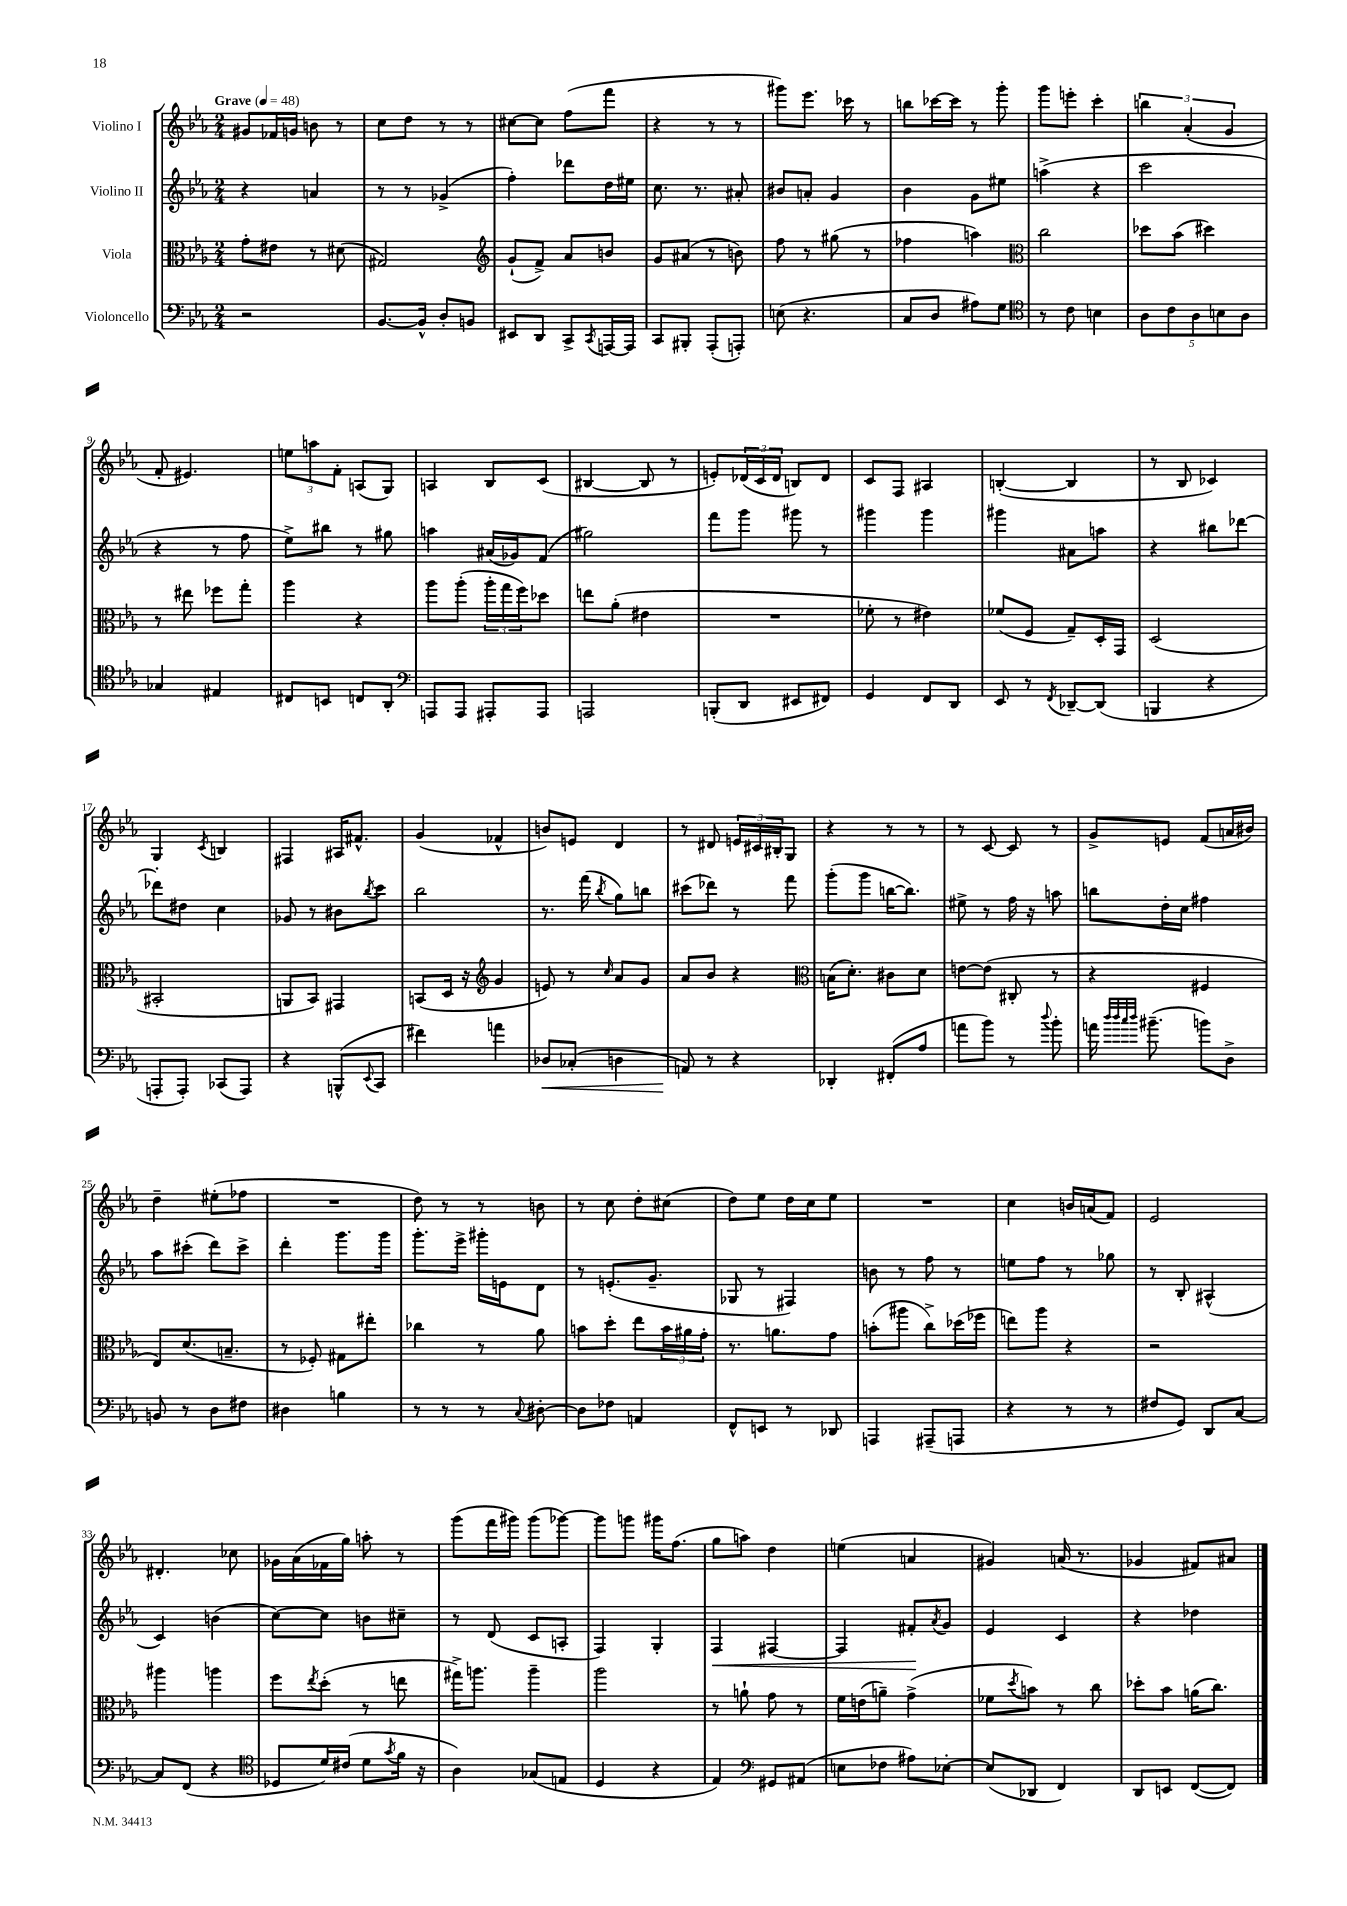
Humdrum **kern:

**kern	**kern	**kern	**kern
*staff4	*staff3	*staff2	*staff1
*clefF4	*clefC3	*clefG2	*clefG2
*k[b-e-a-]	*k[b-e-a-]	*k[b-e-a-]	*k[b-e-a-]
*M2/4	*M2/4	*M2/4	*M2/4
*MM48	*MM48	*MM48	*MM48
2r	8g'	4r	8g#
.	8e#	.	16f-
.	.	.	16g
.	8r	4a	8b
.	(8d#	.	8r
=	=	=	=
[8.BB-	2G#)	8r	8cc
.	.	8r	8dd
16BB-^^]	.	.	.
8D'	.	(4g-^	8r
8BB	.	.	8r
=	=	=	=
*	*clefG2	*	*
8EE#	(8g`	4ff')	[8cc#
8DD	8f^)	.	8cc#]
8CC^	8a-	8ddd-	(8ff
8qCC	.	.	.
[16AAA	8b	16dd	8fff
16AAA]	.	16ee#	.
=	=	=	=
8CC	8g	8.cc	4r
8BBB#'	(8a#	.	.
.	.	8.r	.
(8AAA-'	8r	.	8r
8AAA')	8b)	8a#'	8r
=	=	=	=
(8E	8ff	8b#	8ggg#)
4.r	8r	8a'	8.eee-
.	(8gg#	4g	.
.	.	.	16ccc-
.	8r	.	8r
=	=	=	=
8C	4ff-	4b-	8bb
8D	.	.	[16ccc-
.	.	.	16ccc-]
8A#)	4aa)	8g	8r
8G	.	8ee#	8ggg'
=	=	=	=
*clefC4	*clefC3	*	*
8r	2cc	(4aa^	8ggg
8c	.	.	8eee'
4B	.	4r	4ccc'
=	=	=	=
10A-	8dd-	2ccc	6bb
10c	.	.	.
.	(8b-	.	.
.	.	.	(6a-'
10A-	.	.	.
.	4dd#)	.	.
10B	.	.	.
.	.	.	6g
10A-	.	.	.
=	=	=	=
4G-	8r	4r	8f'
.	8ee#	.	4.e#)
4E#	8ff-	8r	.
.	8gg'	8ff	.
=	=	=	=
8C#	4aa-	8ee-^)	12ee
.	.	.	12aa
8BB	.	8bb#	.
.	.	.	12f'
8C	4r	8r	(8A
8AA-'	.	8gg#	8G)
=	=	=	=
*clefF4	*	*	*
8AAA	8aa-	4aa	4A
8AAA	(8aa-'	.	.
8AAA#'	24aa-'	(16a#	8B-
.	24gg	.	.
.	.	16g-)	.
.	24ff)	.	.
8AAA#	8dd-	(8f	(8c
=	=	=	=
2AAA	8ee	2gg#)	[4B#
.	(8a-'	.	.
.	4e#	.	8B#]
.	.	.	8r
=	=	=	=
(8BBB'	2r	8fff	8e')
8DD	.	8ggg	(24d-
.	.	.	24c
.	.	.	24d-
8EE#	.	8ggg#	8B)
8FF#)	.	8r	8d-
=	=	=	=
4GG	8f-'	4ggg#	8c
.	8r	.	8F
8FF	4e#)	4ggg#	4A#
8DD	.	.	.
=	=	=	=
8EE-	(8f-	4ggg#	([4B'
8r	8F	.	.
8qFF	.	.	.
[8DD-~	8G~)	8a#	4B]
(8DD-]	16D'	8aa	.
.	16GG	.	.
=	=	=	=
4BBB	(2D	4r	8r
.	.	.	8B-
4r	.	8bb#	4c-)
.	.	[8ddd-	.
=	=	=	=
8AAA'	2BB#'	8ddd-']	4G
8AAA')	.	8dd#	.
.	.	.	8qc
(8CC-	.	4cc	4B
8AAA)	.	.	.
=	=	=	=
4r	8AA	8g-	4F#
.	8BB-)	8r	.
(8BBB^^	4GG#	8b#	16A#
.	.	.	8.f#^^
8qqEE-	.	8qbb-	.
8CC	.	8ccc	.
=	=	=	=
4f#)	(8BB	2bb-	(4g
.	16D	.	.
.	16r	.	.
*	*clefG2	*	*
4a	4g	.	4f-^^
=	=	=	=
8D-	8e)	8.r	8b)
(8C-'	8r	.	8e
.	.	(16fff	.
.	16qqcc	8qbb-	.
4D	8a-	8gg)	4d
.	8g	8bb	.
=	=	=	=
8AA)	8a-	(8ccc#	8r
8r	8b-	8ddd-)	8d#
4r	4r	8r	24e
.	.	.	24c#
.	.	.	24B#'
.	.	8fff	8G
=	=	=	=
*	*clefC3	*	*
4DD-'	(16B	(8ggg'	4r
.	8.d')	.	.
.	.	8ggg	.
(8FF#'	8c#	[16bb	8r
.	.	8.bb])	.
8A-	8d	.	8r
=	=	=	=
8a	[8e	8ee#^	8r
8b-)	(8e]	8r	[8c
8r	8C#'	16ff	8c]
.	.	16r	.
8qqdd	.	.	.
8b-'	8r	8aa	8r
=	=	=	=
16a	4r	8bb	8g^
32qqdd	.	.	.
32qqdd	.	.	.
32qqcc	.	.	.
32qqdd	.	.	.
(8.b#~	.	.	.
.	.	16dd'	8e
.	.	16cc	.
8b)	4F#	4ff#	(8f
8D^	.	.	16a
.	.	.	16b#)
=	=	=	=
8BB	8E-)	8aa-	4dd~
8r	(8.d	(8ccc#'	.
8D	.	8ddd)	(8ee#'
.	8.B~	.	.
8F#	.	8ccc#^	8ff-
=	=	=	=
4D#	8r	4ddd'	2r
.	8F-')	.	.
4B	8G#	8.ggg	.
.	8ee#'	.	.
.	.	16ggg	.
=	=	=	=
8r	4cc-	8.ggg'	8dd)
8r	.	.	8r
.	.	16eee-^	.
8r	8r	16ggg#'	8r
.	.	16e	.
8qqC	.	.	.
[8D#'	8a-	8d	8b
=	=	=	=
8D#]	8b	8r	8r
8F-	8dd'	(8.e'	8cc
4AA	8ee-	.	8dd'
.	.	8.g~	.
.	24b	.	(8cc#
.	24a#	.	.
.	24g'	.	.
=	=	=	=
8FF^^	8.r	8G-	8dd)
8EE	.	8r	8ee-
.	8.a	.	.
8r	.	4F#)	16dd
.	.	.	16cc
8DD-	8g	.	8ee-
=	=	=	=
4AAA	(8b'	8b	2r
.	8aa#	8r	.
(8AAA#~	8cc^)	8ff	.
8AAA	(16dd-	8r	.
.	16ff-	.	.
=	=	=	=
4r	8ee)	8ee	4cc
.	8aa-	8ff	.
8r	4r	8r	16b
.	.	.	(16a
8r	.	8gg-	8f)
=	=	=	=
8F#	2r	8r	2e-
8GG)	.	8B-'	.
8DD	.	(4A#^^	.
[8C	.	.	.
=	=	=	=
8C]	4aa#	4c)	4.d#'
(8FF	.	.	.
4r	4aa	(4b	.
.	.	.	8cc-
=	=	=	=
*clefC4	*	*	*
8D-	8ff	[8cc)	16g-
.	.	.	(16a-
.	8qee-	.	.
16d)	(8dd'	8cc]	16f-
(16c#	.	.	16gg)
8d	8r	8b	8aa'
8qg	.	.	.
16f	8ee	8cc#~	8r
16r	.	.	.
=	=	=	=
4A-)	16gg#^)	8r	(8ggg
.	8.aa	.	.
.	.	(8d	16fff
.	.	.	16ggg#)
(8G-	4aa~	8c	(8ggg#
8E	.	8A'	[8ggg-)
=	=	=	=
4D	2aa-	4F)	8ggg-]
.	.	.	8ggg
4r	.	4G'	16ggg#
.	.	.	(8.ff
=	=	=	=
4E-)	8r	4F	8gg
.	8a`	.	8aa)
*clefF4	*	*	*
8GG#	8g	[4F#	4dd
(8AA#	8r	.	.
=	=	=	=
8E	16f	4F#]	(4ee
.	(16e	.	.
8F-	8a~)	.	.
8A#)	(4g^	8f#'	4a
.	.	8qa-	.
[8E-'	.	8g	.
=	=	=	=
(8E-]	8f-	4e-	4g#)
.	8qdd	.	.
8DD-	8b)	.	.
4FF)	8r	4c	(16a
.	.	.	8.r
.	8cc	.	.
=	=	=	=
8DD	8dd-'	4r	4g-
8EE	8b-	.	.
([8FF	(16a	4dd-	8f#)
.	8.cc)	.	.
8FF])	.	.	8a#
==	==	==	==
*-	*-	*-	*-
